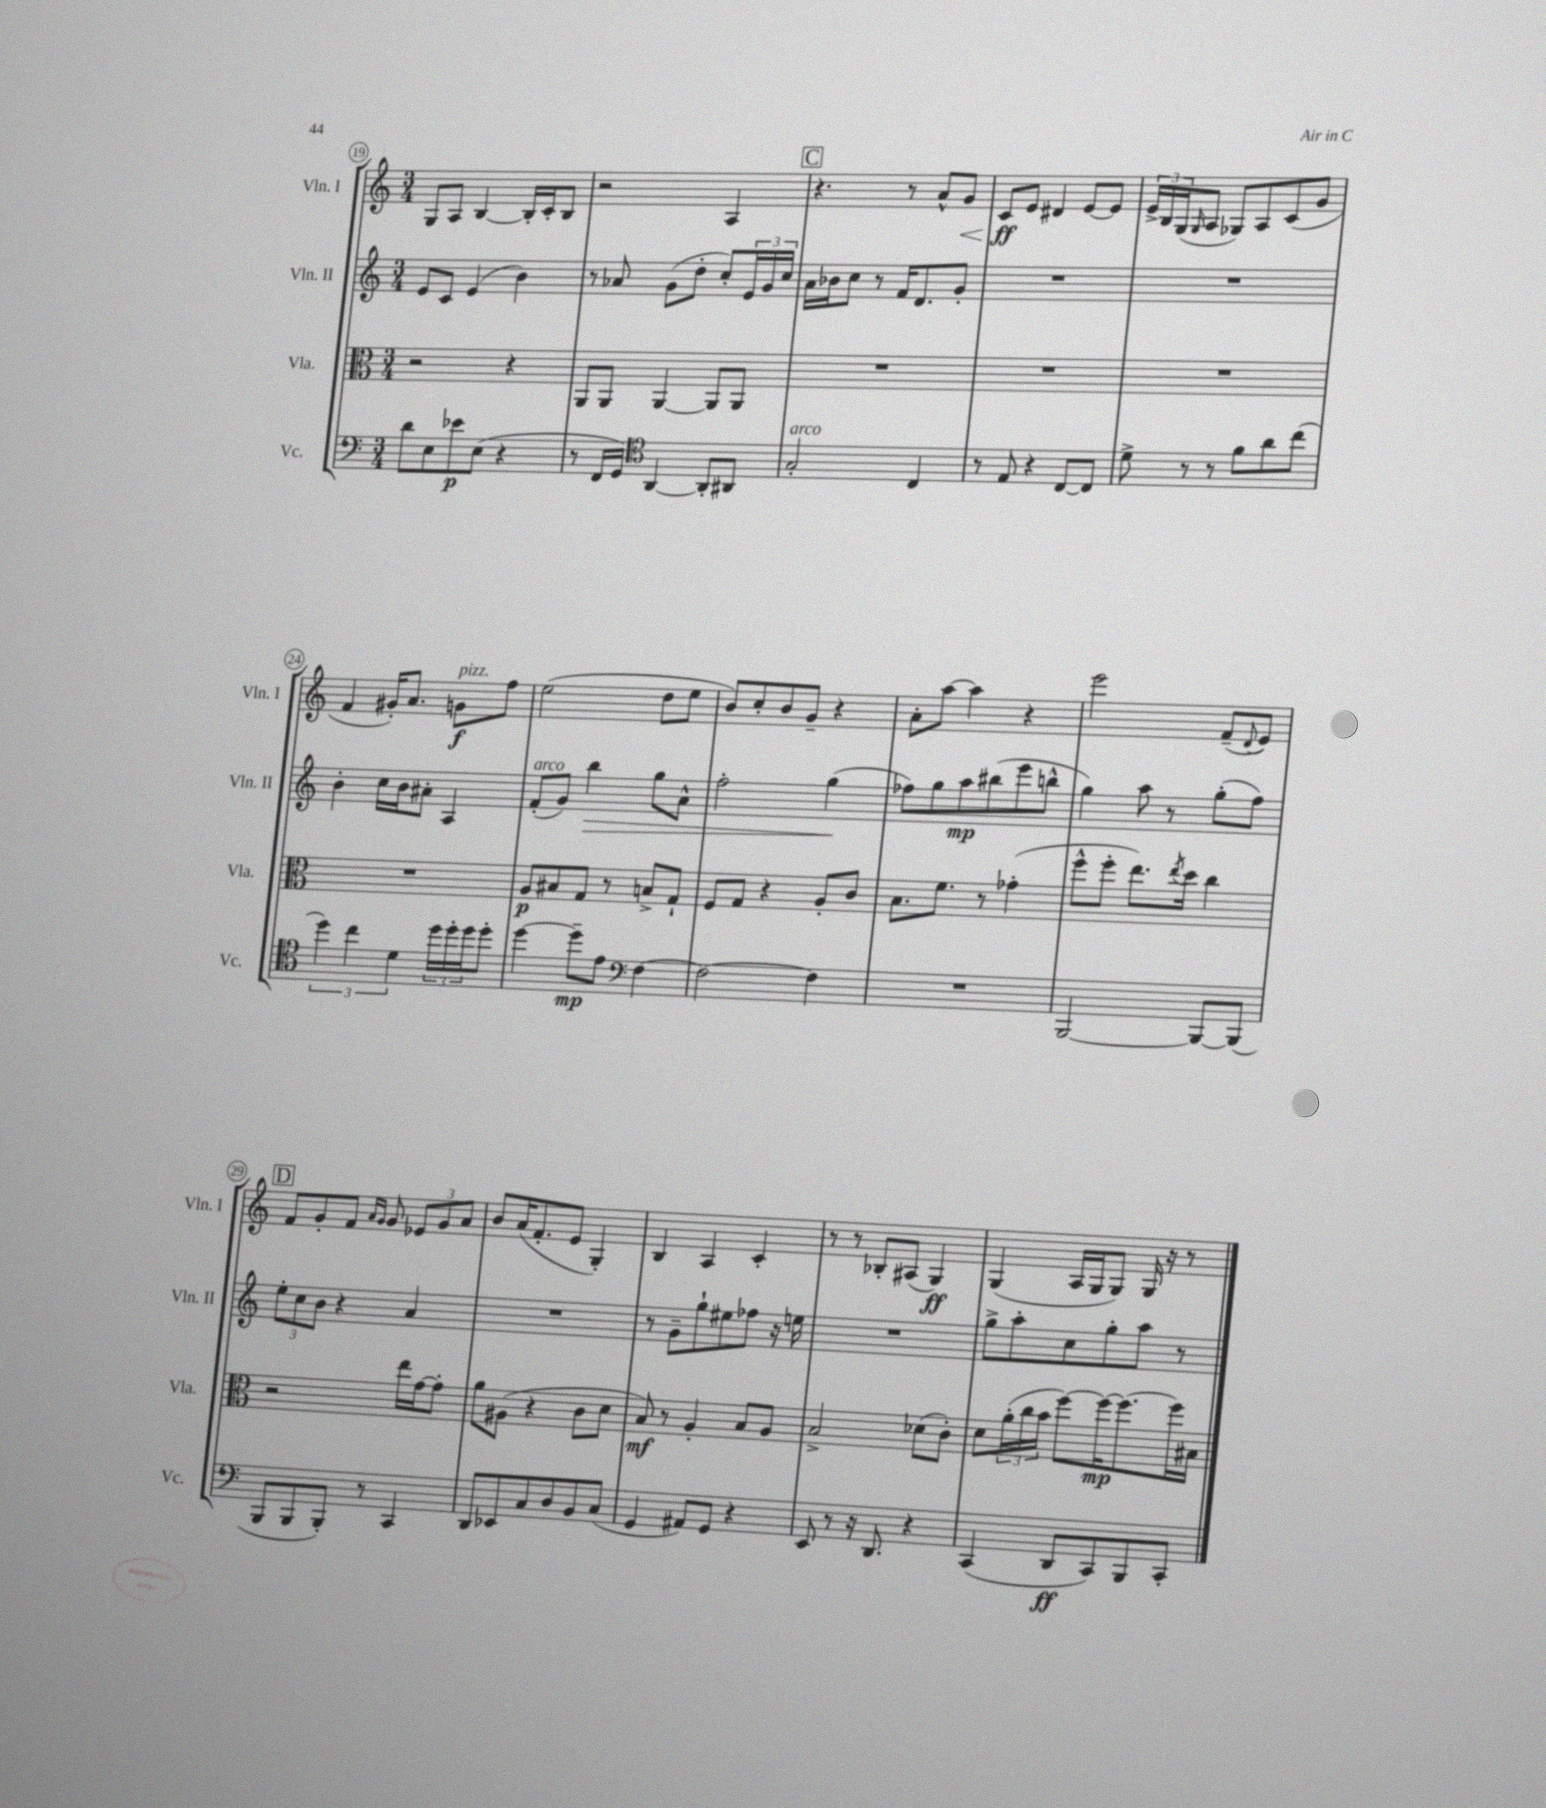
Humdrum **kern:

**kern	**kern	**kern	**kern
*staff4	*staff3	*staff2	*staff1
*clefF4	*clefC3	*clefG2	*clefG2
*k[]	*k[]	*k[]	*k[]
*M3/4	*M3/4	*M3/4	*M3/4
8d	2r	8e	8G
8E	.	8c	8A
8e-	.	(4e	[4B
(8E	.	.	.
4r	4r	4b)	16B']
.	.	.	16c'
.	.	.	8B
=	=	=	=
8r	8AA	8r	2r
16FF	8AA	8a-	.
16GG)	.	.	.
*clefC4	*	*	*
[4AA	[4AA	(8g	.
.	.	8dd'	.
8AA']	8AA]	8cc')	4A
8AA#	8AA	24e	.
.	.	24g	.
.	.	24cc	.
=	=	=	=
2G'	2.r	16a	4.r
.	.	16b-	.
.	.	8cc	.
.	.	8r	.
.	.	16f	8r
.	.	8.d	.
4C	.	.	8a^^
.	.	8g'	8g
=	=	=	=
8r	2.r	2.r	8c
8E	.	.	8e
4r	.	.	4d#
[8C	.	.	[8e
8C]	.	.	8e]
=	=	=	=
8d^	2.r	2.r	24e^
.	.	.	24B
.	.	.	(24G
.	.	.	16qqG
8r	.	.	8A
8r	.	.	8G-)
8f	.	.	8A
8a	.	.	(8c
(8cc	.	.	8g
=	=	=	=
6dd)	2.r	4b'	4f
6cc	.	.	.
.	.	16cc	16g#')
.	.	16b	8.a
6d	.	.	.
.	.	8a#'	.
24dd	.	4A	8g
24dd'	.	.	.
24dd	.	.	.
8dd'	.	.	8ff
=	=	=	=
[4dd	8A	(8f'	(2ee
.	8B#	8g)	.
8dd~]	8G	4bb	.
8e	8r	.	.
*clefF4	*	*	*
[4F	8B^	8gg	8dd
.	8G`	8a^^	8ee
=	=	=	=
2F_	8F	2ff'	8b)
.	8G	.	8cc'
.	4r	.	8b
.	.	.	8g~
4F]	8A'	(4gg	4r
.	8c	.	.
=	=	=	=
2.r	8.B	8ff-)	8a'
.	.	8gg	[8aa
.	8.f	.	.
.	.	8aa	4aa]
.	8r	(8bb#	.
.	(4g-'	8eee	4r
.	.	8bb^^	.
=	=	=	=
[2BBB	8ff^^	4gg)	2eee
.	8ff'	.	.
.	8.ee)	8aa	.
.	.	8r	.
.	8qee	.	.
.	16dd	.	.
8BBB_	4cc	(8gg'	(8f~
.	.	.	8qqd
(8BBB]	.	8ff)	8e)
=	=	=	=
8BBB	2r	12ee'	8f
.	.	12cc	.
8BBB	.	.	8g'
.	.	12b	.
8BBB')	.	4r	8f
.	.	.	16qqa
.	.	.	16qqg
8r	.	.	8g
4CC	16ee	4a	12e-
.	[16g	.	.
.	.	.	12g
.	8g']	.	.
.	.	.	12a
=	=	=	=
8DD	8a	2.r	8b
8EE-	(8A#	.	(16a
.	.	.	8.f'
8C	4r	.	.
8D	.	.	8e
8BB	8c	.	4G')
(8C	8d	.	.
=	=	=	=
4GG	8B)	8r	4B
.	8r	8g~	.
8AA#)	4A'	8gg`	4A
8GG	.	8ee#	.
4r	8B	8ff-	4c'
.	8A	16r	.
.	.	16ee	.
=	=	=	=
8EE	2B^	2.r	8r
8r	.	.	8r
16r	.	.	8B-'
8.DD	.	.	.
.	.	.	(8A#
4r	(8d-	.	4G)
.	8c')	.	.
=	=	=	=
(4CC	8d	8gg^	(4G
.	(24a'	8aa'	.
.	24cc	.	.
.	24b	.	.
8DD	[8ff)	8cc	16A
.	.	.	16G
8CC)	16ff_	8gg'	8G)
.	8.ff_	.	.
8BBB	.	8aa	16G
.	.	.	16r
8CC'	16ff]	8r	8r
.	16B#	.	.
==	==	==	==
*-	*-	*-	*-
